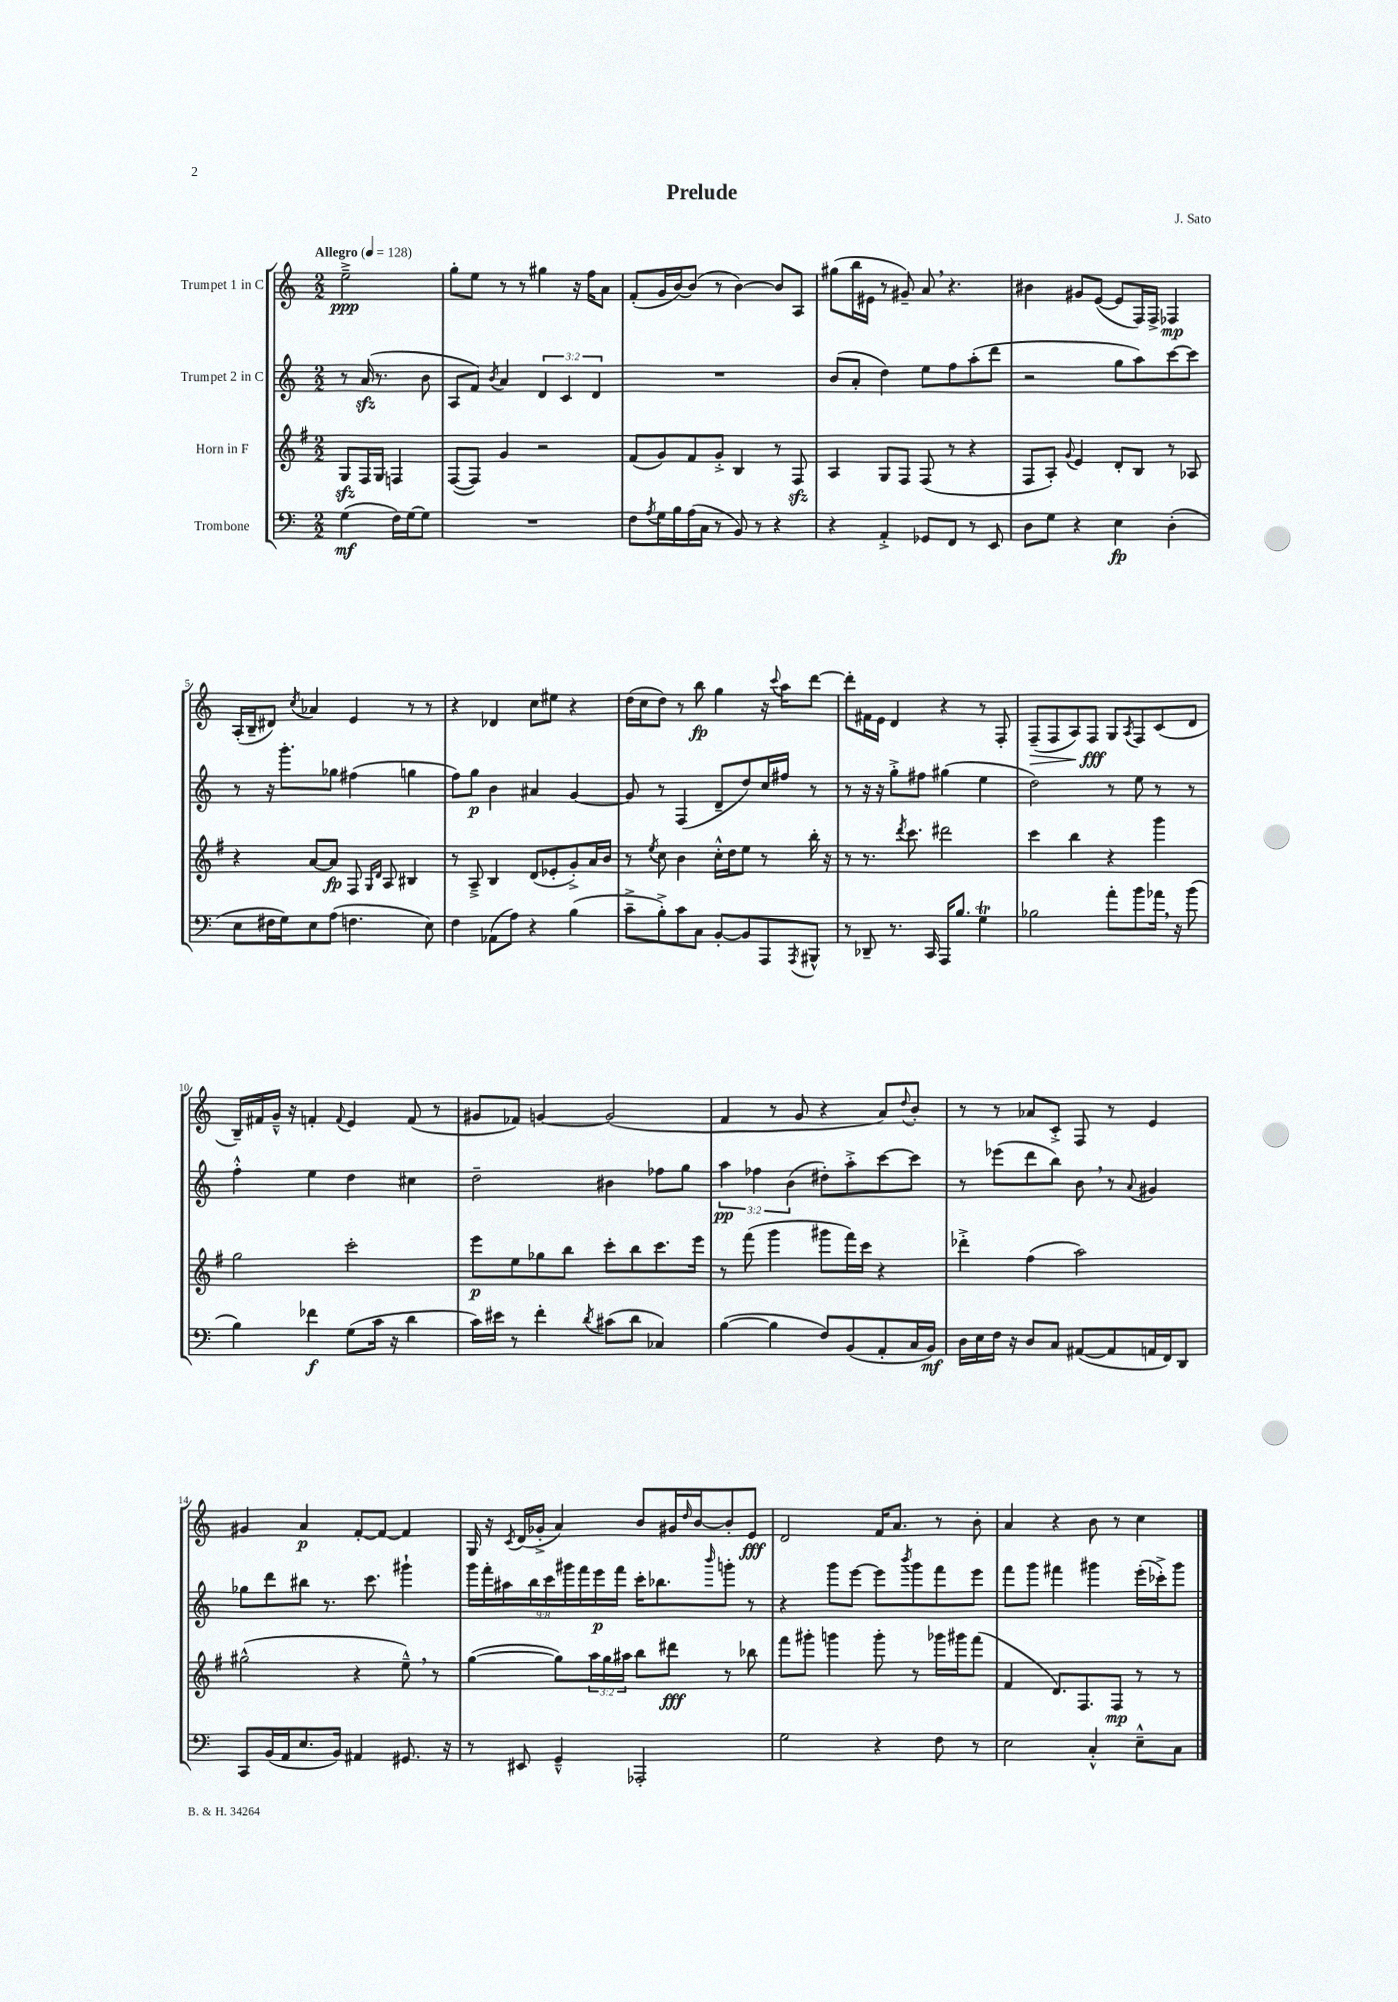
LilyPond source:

\header { title = "Prelude" composer = "J. Sato" }
<<
\new StaffGroup <<
\new Staff = "s0" \with { instrumentName = "Trumpet 1 in C" } {
    \clef treble \key c \major \numericTimeSignature \time 2/2 \partial 2 \tempo "Allegro" 4 = 128
    e''2--->\ppp |
    g''8-. e''8 r8 r8 gis''4 r16 f''16 a'8 |
    f'8-.( g'16 b'16~) b'8( r8 b'4~) b'8 a8 |
    gis''8( b''16 eis'16 r8 gis'8--) a'8 \breathe r4. |
    bis'4 gis'8 e'8~( e'8 f16) f16-> fes4\mp |
    a16-.( b16-- dis'8) \acciaccatura { c''8 } aes'4 e'4 r8 r8 |
    r4 des'4 c''8 eis''8 r4 |
    d''16( c''16 d''8) r8 b''8\fp g''4 r16 \appoggiatura { c'''8 } a''16 d'''8~ |
    d'''8-. fis'16 e'16 d'4 r4 r8 f8-. |
    f8--\>( f8 a8) f8\fff\! g8 \acciaccatura { a8 } f8 c'8( d'8 |
    b16--) fis'16 g'16---^ r16 f'4-. \appoggiatura { f'8 } e'4 f'8( r8 |
    gis'8 fes'8) g'4~ g'2( |
    f'4 r8 g'8 r4 a'8) \appoggiatura { d''8 } b'8-. |
    r8 r8 aes'8 c'8-.-> f8 r8 e'4 |
    gis'4 a'4\p f'8~-. f'8~ f'4 |
    g16 r16 \acciaccatura { c'8 } d'16( ges'16-.-> a'4) b'8 gis'16 \grace { d''16 } b'16~ b'8-. e'8\fff |
    d'2 f'16 a'8. r8 b'8-. |
    a'4 r4 b'8 r8 c''4 \bar "|." |
}
\new Staff = "s1" \with { instrumentName = "Trumpet 2 in C" } {
    \clef treble \key c \major \numericTimeSignature \time 2/2 \override Staff.TupletNumber.text = #tuplet-number::calc-fraction-text \partial 2
    r8 a'16\sfz( r8. b'8 |
    a8 f'8) \acciaccatura { b'8 } a'4 \tuplet 3/2 { d'4 c'4 d'4 } |
    R1 |
    b'8( a'8-. d''4) e''8 f''8 a''8-.( d'''8 |
    r2 g''8 a''8) c'''8~ c'''8 |
    r8 r16 g'''8.-. ges''8 fis''4( g''4 |
    f''8) g''8\p b'4 ais'4 g'4~ |
    g'8 r8 f4( d'8-- d''8) c''16 fis''16 r8 |
    r8 r16 r16 g''8-.-> fis''8 gis''4( e''4 |
    d''2) r8 e''8 r8 r8 |
    f''4-.-^ e''4 d''4 cis''4 |
    d''2-- bis'4 fes''8 g''8 |
    \tuplet 3/2 { a''4\pp fes''4 b'4( } dis''8-.) a''8-.-> c'''8~ c'''8 |
    r8 ees'''8( d'''8 b''8) b'8 \breathe r8 \appoggiatura { a'8 } gis'4 |
    ges''8 d'''8 bis''8 r8. c'''8. gis'''4-! |
    \tuplet 9/8 { g'''16 f'''16-. ais''16 b''16 c'''16 gis'''16 f'''16 e'''16\p f'''16 } c'''16-. bes''8. \grace { b'''16 } g'''8-. r8 |
    r4 g'''8 e'''8~ e'''8 \acciaccatura { b'''8 } g'''8 f'''8 e'''8 |
    f'''8 g'''8 fis'''4 gis'''4 e'''16-.( ces'''16-.->) gis'''8 \bar "|." |
}
\new Staff = "s2" \with { instrumentName = "Horn in F" } {
    \clef treble \key g \major \numericTimeSignature \time 2/2 \override Staff.TupletNumber.text = #tuplet-number::calc-fraction-text \partial 2
    g8\sfz fis16 g16 f4 |
    fis8~( fis8) g'4 r2 |
    fis'8( g'8) fis'8 g'8-.-> b4 r8 fis8\sfz |
    a4 g8 fis8 fis8( r8 r4 |
    fis8 a8-.) \appoggiatura { g'8 } e'4 d'8-. b8 r8 aes8 |
    r4 a'8~ a'8\fp fis8 \grace { g16 d'16 } a8 bis4 |
    r8 a8---> b4 d'8( ees'8-. g'8-.->) a'16 b'16 |
    r8 \acciaccatura { e''8 } c''8 b'4 c''16-.-^ d''16 e''8 r8 b''16-. r16 |
    r8 r8. \acciaccatura { d'''8 } c'''8. dis'''2 |
    c'''4 b''4 r4 g'''4 |
    g''2 c'''2-. |
    e'''8\p e''8 ges''8 b''8 c'''8-. b''8 c'''8. e'''16 |
    r8 fis'''8( g'''4 gis'''8 fis'''16) c'''16 r4 |
    des'''4-.-> fis''4( a''2) |
    gis''2-^( r4 e''8---^) \breathe r8 |
    g''4~( g''8) \tuplet 3/2 { a''16 g''16 ais''16 } b''8 dis'''8\fff r8 bes''8 |
    fis'''8 gis'''8-. g'''4 g'''8-. r8 ges'''16 gis'''16 fis'''8( |
    fis'4 d'8.) fis8. fis8\mp r8 r8 \bar "|." |
}
\new Staff = "s3" \with { instrumentName = "Trombone" } {
    \clef bass \key c \major \numericTimeSignature \time 2/2 \partial 2
    g4\mf( f16) g16~ g8 |
    R1 |
    f8 \acciaccatura { a8 } g16 b16 a16( c16 r8 b,8) r8 r4 |
    r4 a,4-.-> ges,8 f,8 r8 e,8 |
    d8 g8 r4 e4\fp d4-.( |
    e8 fis16 g16) e8 a8( f4. e8) |
    f4 aes,8( a8) r4 b4( |
    c'8---> b8-.->) c'8 c8 b,8~-. b,8 a,,8 \acciaccatura { a,,8 } bis,,8-^ |
    r8 des,8-- r8. c,16 a,,16 b8. g4\trill |
    bes2 a'8-. b'8 aes'16 \breathe r16 b'8( |
    b4) fes'4\f g8( c'16 r16 d'4 |
    c'16) eis'16 r8 f'4-. \acciaccatura { d'8 } cis'8( d'8 ces4) |
    b4~( b4 f8) b,8( a,8-. c16 b,16\mf) |
    d16 e16 f16 r16 d8 c8 ais,8~( ais,8 a,16 f,16) d,8 |
    c,8 b,16( a,16 e8. b,16) ais,4 gis,8. r16 |
    r8 eis,8 g,4---^ aes,,2-. |
    g2 r4 f8 r8 |
    e2 c4-.-^ e8---^ c8 \bar "|." |
}
>>
>>
